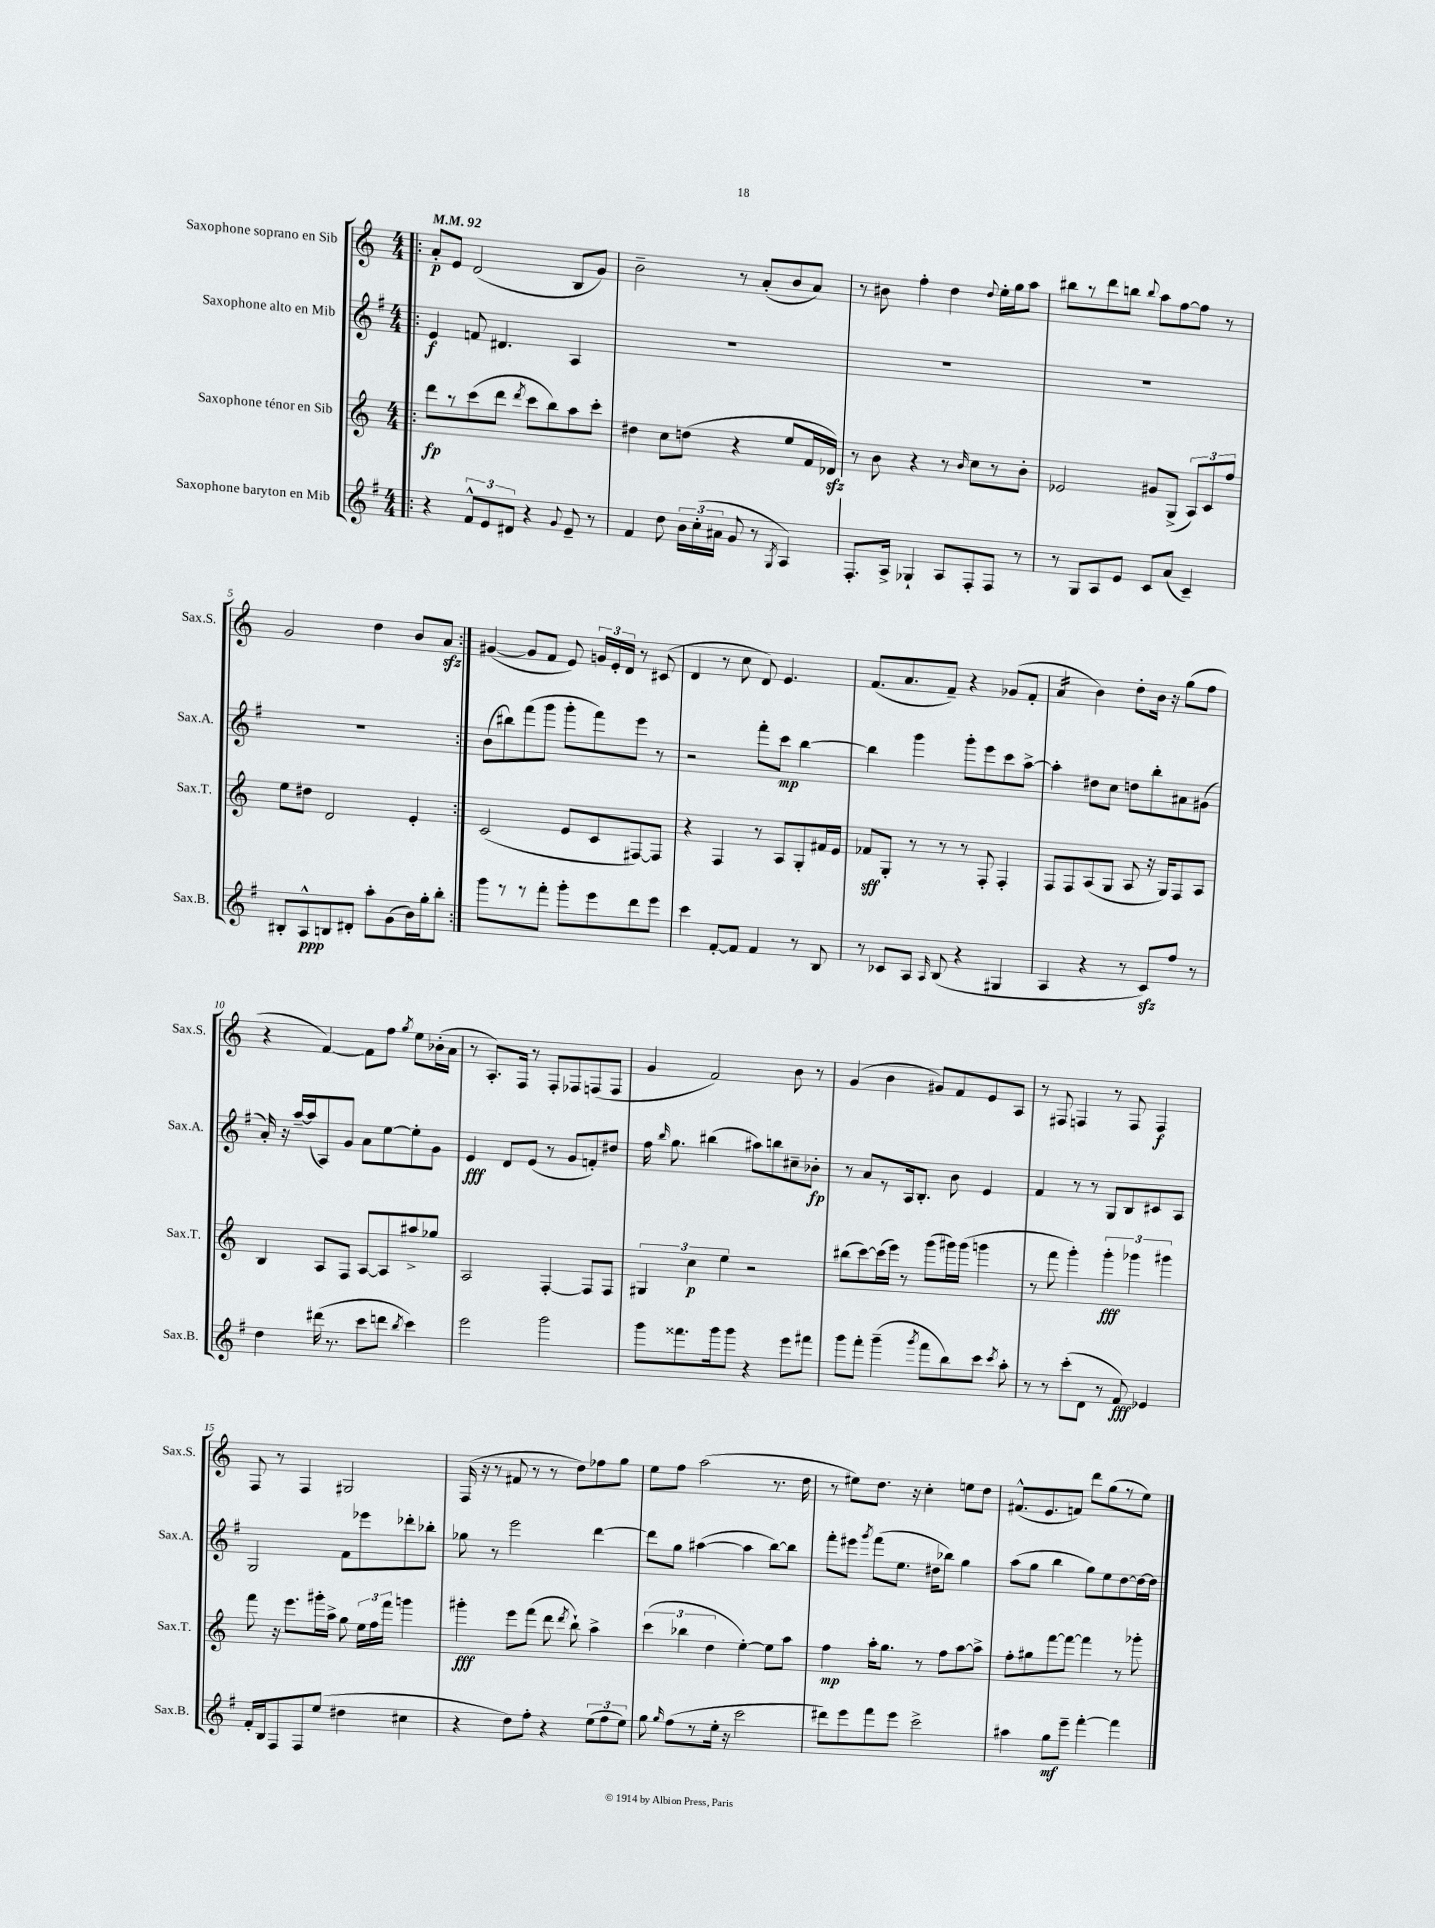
<<
\new StaffGroup <<
\new Staff = "s0" \with { instrumentName = "Saxophone soprano en Sib" shortInstrumentName = "Sax.S." } {
    \clef treble \key c \major \numericTimeSignature \time 4/4 \tempo 4 = 92
    \autoBeamOff \repeat volta 2 { \bar ".|:" a'8[-.\p e'8] d'2( b8[ g'8]) |
    b'2-- r8 a'8[-.( b'8 a'8]) |
    r8 bis'8 f''4-. d''4 \appoggiatura { d''8 } e''16[-. g''16 a''8] |
    bis''8[ r8 d'''8 b''8] \appoggiatura { b''8 } a''8[ f''8~ f''8] r8 |
    g'2 d''4 b'8[ a'8]\sfz | }
    gis'4~( gis'8[ f'8] e'8) \tuplet 3/2 { g'16[ e'16-. d'16] } r8 cis'8( |
    d'4 r8 c''8 d'8) e'4. |
    f'8.[( a'8. f'8]--) r4 ges'8[( f'8]-. |
    a'4:16 b'4) d''8[-. b'16] r16 g''8[( f''8] |
    r4 f'4~) f'8[ f''8] \acciaccatura { g''8 } e''8[ bes'16-.( a'16] |
    r8 a8.[-.) f16] r8 f8[-. fes8 f8( f8] |
    g'4 f'2) b'8 r8 |
    g'4( b'4 gis'8[) f'8 e'8 a8] |
    r8 fis8 f4 r8 f8 f4\f |
    f8 r8 f4 gis2 |
    f16( r16 r8 fis'8 r8 r8 d''8[) fes''8 g''8] |
    e''8[ f''8] a''2( r8. d''16 |
    r8 eis''8[) d''8.] r16 c''4-. e''8[ d''8] |
    fis'8.[-^( e'8. f'8]) d'''8[ g''8( r8 e''8]) \bar "|." |
}
\new Staff = "s1" \with { instrumentName = "Saxophone alto en Mib" shortInstrumentName = "Sax.A." } {
    \clef treble \key g \major \numericTimeSignature \time 4/4
    \autoBeamOff \repeat volta 2 { \bar ".|:" e'4\f f'8 dis'4. a4 |
    R1 |
    R1 |
    R1 |
    R1 | }
    b'8[( bis''8) fis'''8( g'''8] g'''8[-. fis'''8) e'''8] r8 |
    r2 fis'''8[-. c'''8]\mp b''4~ |
    b''4 g'''4 g'''8[-. e'''8 c'''8 a''8]~-> |
    a''4-. dis''8[ c''8] d''8[ b''8-. ais'8 gis'8]( |
    a'16-.) r16 a''16[~-- a''16( a8) g'8] a'8[ e''8~ e''8-. g'8] |
    e'4\fff d'8[ e'8]( r8 g'8[ f'8-.) dis''8] |
    fis''16 \grace { b''16 } g''8. bis''4( ais''8[) b''8 cis''8-- bes'8]-.\fp |
    r8 a'8[ r8 a16 b8.]-. b'8 e'4 |
    fis'4 r8 r8 g8[ b8 cis'8 a8] |
    g2 fis'8[ ees'''8 des'''8-. bes''8]-. |
    ges''8 r8 e'''2 d'''4~ |
    d'''8[ g''8] ais''4~( ais''4 b''8[~) b''8] |
    fis'''8[-. eis'''8] \acciaccatura { g'''8 } fis'''8[( e''8.] dis''16[ bes''8]) g''4 |
    a''8[( g''8] b''4 g''8[) e''8 d''8~ d''16~ d''16] \bar "|." |
}
\new Staff = "s2" \with { instrumentName = "Saxophone ténor en Sib" shortInstrumentName = "Sax.T." } {
    \clef treble \key c \major \numericTimeSignature \time 4/4
    \autoBeamOff \repeat volta 2 { \bar ".|:" d'''8[\fp r8 c'''8( d'''8] \acciaccatura { d'''8 } c'''8[ b''8) a''8 c'''8]-. |
    dis''4 c''8[ d''8]( r4 e''8[ f'16 des'16]\sfz) |
    r8 b'8 r4 r8 \grace { b'16 } c''8[ r8 b'8]-. |
    ees'2 gis'8[ g8]->( \tuplet 3/2 { a8[) c'8 f''8] } |
    e''8[ dis''8] d'2 e'4-. | }
    c'2( e'8[ c'8 fis8~) fis8] |
    r4 f4 r8 a8[ g8-. fis'16 e'16] |
    fes'8[\sff g8]-. r8 r8 r8 f8-. f4-. |
    f8[ f8 a8( g8] a8 r16 g16[) f8 a8] |
    b4 a8[ f8] a8[~ a8 ais''8-> ges''8] |
    a2 f4~-. f8[ f8] |
    \tuplet 3/2 { gis4 c''4\p e''4 } r2 |
    bis''8[( c'''8~) c'''16( e'''16]) r8 g'''8[( gis'''16) gis'''16]( g'''4 |
    r8 f'''8 g'''4-.) \tuplet 3/2 { g'''4-.\fff ges'''4 gis'''4 } |
    f'''8 r16 e'''8.[ gis'''16-. a''16]-> g''8 \tuplet 3/2 { e''16[ f''16 f'''16] } g'''4 |
    gis'''4-.\fff e'''8[ f'''8]( d'''8 \acciaccatura { d'''8 } b''8-!) a''4-> |
    \tuplet 3/2 { c'''4( bes''4 d''4 } e''4~-.) e''8[ a''8] |
    f''4\mp a''16[-. g''8.] r8 f''8[ a''8~ a''8]-> |
    f''8[-. gis''8 f'''8~ f'''8]~ f'''4 r8 ges'''8-. \bar "|." |
}
\new Staff = "s3" \with { instrumentName = "Saxophone baryton en Mib" shortInstrumentName = "Sax.B." } {
    \clef treble \key g \major \numericTimeSignature \time 4/4
    \autoBeamOff \repeat volta 2 { \bar ".|:" r4 \tuplet 3/2 { fis'8[-^ e'8 dis'8] } r4 \appoggiatura { g'8 } e'8-- r8 |
    fis'4 d''8 \tuplet 3/2 { b'16[ c''16-.( ais'16] } g'8 r8 \acciaccatura { g8 } a4) |
    fis8.[-. a16]-> ges4-! a8[ fis8-. fis8] r8 |
    r8 g8[ a8 e'8] c'8[ a'8]( c'4--) |
    bis8[-. a8-^\ppp b8 dis'8]-. a''8[-. g'8( b'16) g''16-. b''8]-. | }
    g'''8[ r8 r8 fis'''8]-. g'''8[-. e'''8 d'''8 e'''8] |
    c'''4 fis'8[~-. fis'8] fis'4 r8 b8 |
    r8 ces'8[ a8] \grace { a16 } b8( r4 gis4 |
    a4 r4 r8 c'8[\sfz) fis''8] r8 |
    d''4 dis'''16( r8. c'''8[ d'''8] \acciaccatura { b''8 } c'''4) |
    e'''2 g'''2 |
    g'''8[ fisis'''8. g'''16 g'''8] r4 e'''8[ fis'''8] |
    g'''8[ fis'''8]-. g'''4--( \acciaccatura { g'''8 } fis'''8[ b''8) c'''8] \acciaccatura { c'''8 } a''8-. |
    r8 r8 c'''8[-.( d'8] r8 fis'8\fff) ees'4 |
    fis'16[-. b16 fis8 fis8 e''8]( dis''4 cis''4 |
    r4 d''8[) fis''8]-. r4 \tuplet 3/2 { e''8[( fis''8 e''8]) } |
    g''8 \grace { g''16 } fis''8[( r8 e''16]-. r16 c'''2 |
    dis'''8[) e'''8 fis'''8 e'''8] c'''2-> |
    ais''4 g''8[\mf e'''8]-- fis'''4~-. fis'''4 \bar "|." |
}
>>
>>
